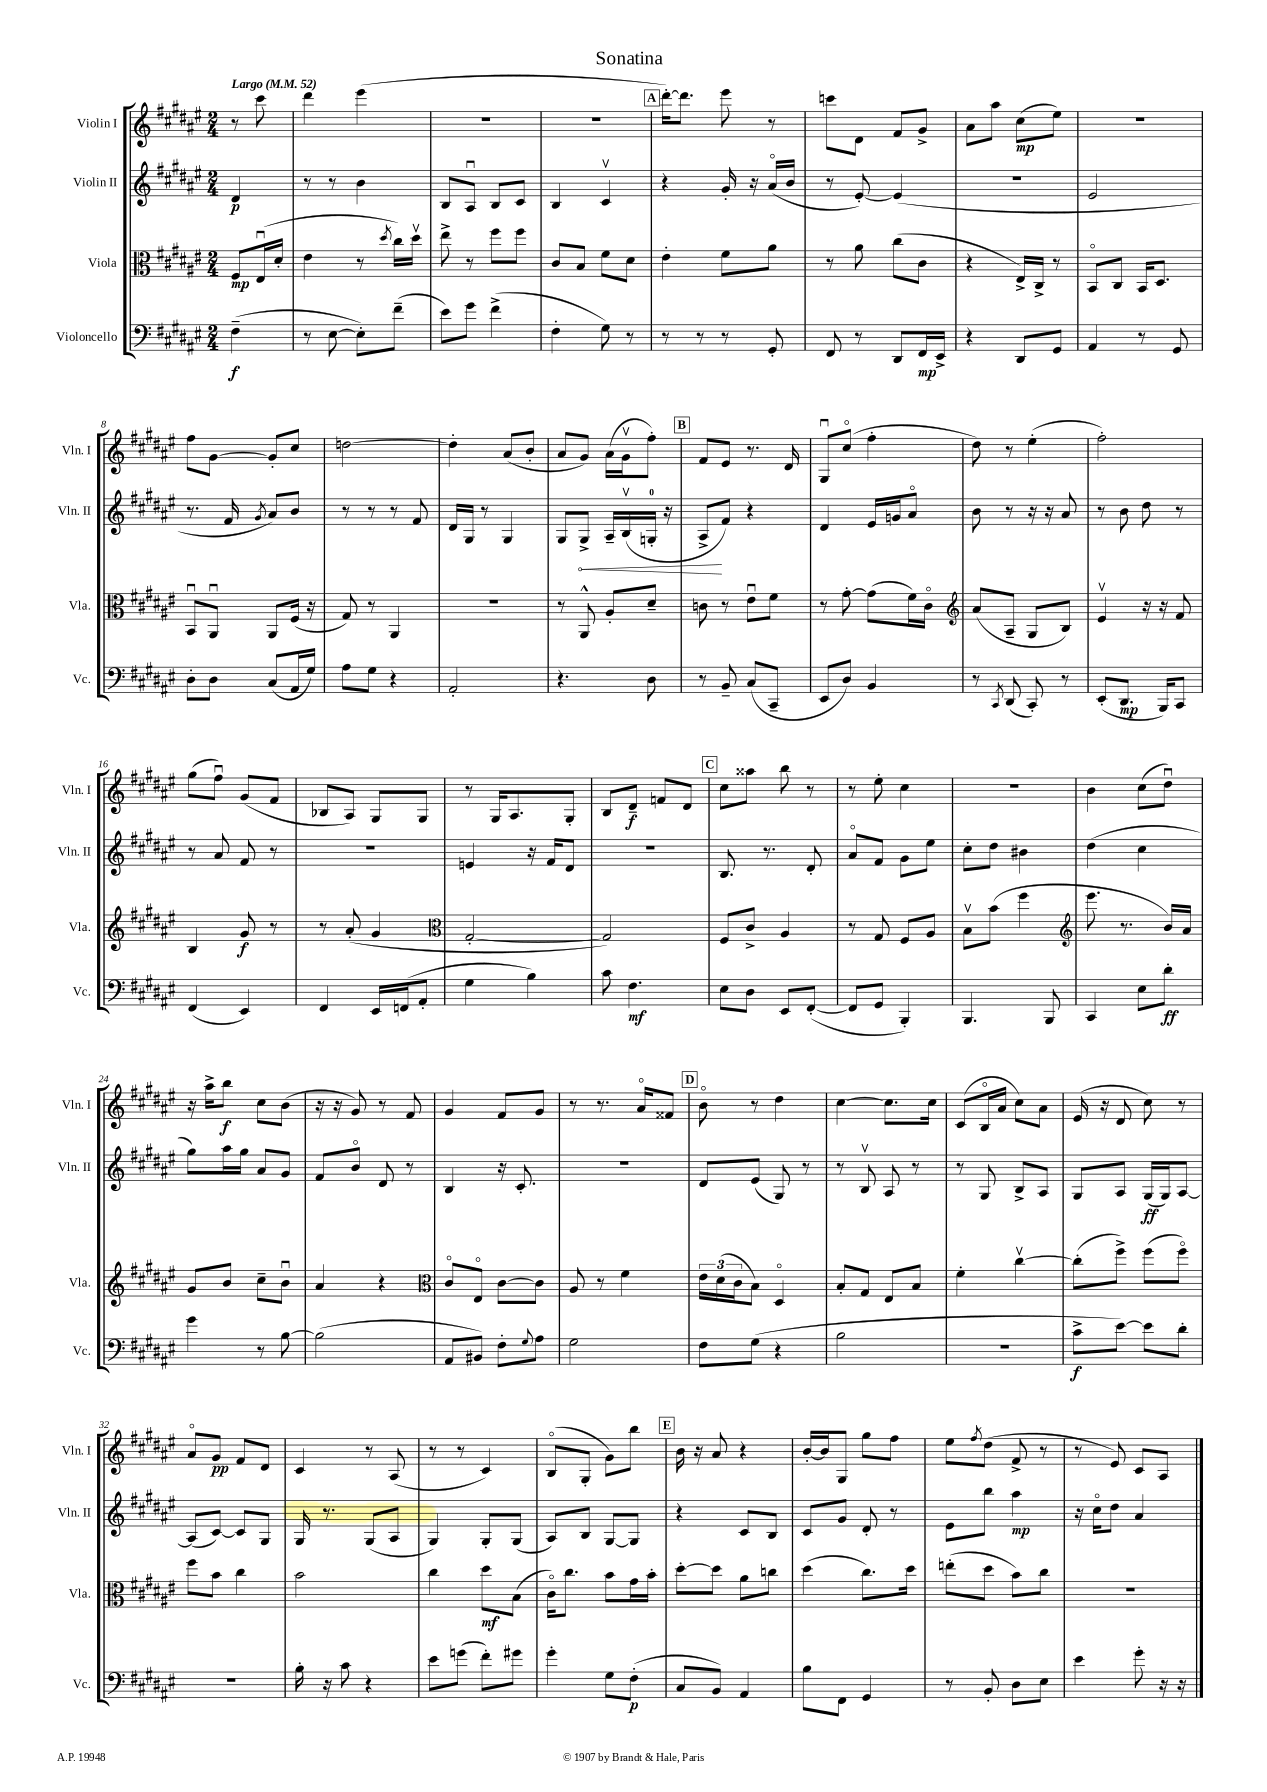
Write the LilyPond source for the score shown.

\header { title = "Sonatina" }
<<
\new StaffGroup <<
\new Staff = "s0" \with { instrumentName = "Violin I" shortInstrumentName = "Vln. I" } {
    \clef treble \key fis \major \numericTimeSignature \time 2/4 \partial 4 \tempo "Largo" 4 = 52
    r8 cis'''8 |
    dis'''4 eis'''4( |
    r2 |
    R2 |
    \mark \markup { \box "A" } dis'''16~-.) dis'''8. eis'''8 r8 |
    c'''8 dis'8 fis'8 gis'8-> |
    ais'8 ais''8 cis''8\mp( eis''8) |
    R2 |
    fis''8 gis'8~ gis'8-. cis''8 |
    d''2~ |
    d''4-. ais'8( b'8-. |
    ais'8 gis'8) ais'16( gis'16\upbow fis''8-.) |
    \mark \markup { \box "B" } fis'8 eis'8 r8. dis'16 |
    gis8\downbow cis''8\flageolet( fis''4-. |
    dis''8) r8 eis''4-.( |
    fis''2-.) |
    gis''8( fis''8\downbow) gis'8( fis'8 |
    bes8 ais8) gis8 gis8 |
    r8 gis16 ais8. gis8-. |
    b8 dis'8--\f f'8 dis'8 |
    \mark \markup { \box "C" } cis''8 aisis''8 b''8 r8 |
    r8 eis''8-. cis''4 |
    r2 |
    b'4 cis''8( dis''8\downbow) |
    r16 ais''16-> b''8\f cis''8 b'8( |
    r16 r16 gis'8) r8 fis'8 |
    gis'4 fis'8 gis'8 |
    r8 r8. ais'16\flageolet fisis'8 |
    \mark \markup { \box "D" } b'8\flageolet r8 dis''4 |
    cis''4~ cis''8. cis''16 |
    cis'8( b16\flageolet ais'16 cis''8) ais'8 |
    eis'16( r16 dis'8 cis''8) r8 |
    ais'8\flageolet gis'8\pp fis'8 dis'8 |
    cis'4 r8 ais8( |
    r8 r8 cis'4) |
    b8\flageolet( gis8-. gis'8) b''8 |
    \mark \markup { \box "E" } b'16 r16 ais'8 r4 |
    b'16~-. b'16 gis8 gis''8 fis''8 |
    eis''8 \acciaccatura { fis''8 } dis''8( fis'8-> r8 |
    r8 eis'8) cis'8 ais8 \bar "|." |
}
\new Staff = "s1" \with { instrumentName = "Violin II" shortInstrumentName = "Vln. II" } {
    \clef treble \key fis \major \numericTimeSignature \time 2/4 \partial 4
    dis'4\p |
    r8 r8 b'4 |
    b8 ais8\downbow b8 cis'8 |
    b4 cis'4\upbow |
    \mark \markup { \box "A" } r4 gis'16-. r16 ais'16\flageolet( b'16 |
    r8 eis'8~-.) eis'4( |
    r2 |
    eis'2 |
    r8. fis'16 \acciaccatura { gis'8 } ais'8) b'8 |
    r8 r8 r8 fis'8 |
    dis'16 gis16 r8 gis4 |
    gis8 \once \override Hairpin.circled-tip = ##t gis8->\< ais16-- b16\upbow( g16-0-. r16 |
    \mark \markup { \box "B" } ais8->\! fis'8) r4 |
    dis'4 eis'16 g'16 ais'8\flageolet |
    b'8 r8 r16 r16 ais'8 |
    r8 b'8 dis''8 r8 |
    r8 ais'8 fis'8 r8 |
    r2 |
    e'4 r16 fis'16 dis'8 |
    R2 |
    \mark \markup { \box "C" } b8. r8. dis'8-. |
    ais'8\flageolet fis'8 gis'8 eis''8 |
    cis''8-. dis''8 bis'4 |
    dis''4( cis''4 |
    gis''8) ais''16 gis''16 ais'8 gis'8 |
    fis'8 b'8\flageolet dis'8 r8 |
    b4 r16 cis'8.-. |
    R2 |
    \mark \markup { \box "D" } dis'8 eis'8( gis8) r8 |
    r8 b8\upbow ais8 r8 |
    r8 gis8 b8-> ais8 |
    gis8 ais8 gis16\ff( gis16) ais8~ |
    ais8( cis'8~) cis'8 gis8 |
    gis16 r8. gis8( ais8 |
    gis4) gis8-. gis8( |
    ais8) b8 gis8~ gis8 |
    \mark \markup { \box "E" } r4 cis'8 b8 |
    cis'8 gis'8 dis'8-. r8 |
    eis'8 b''8 ais''4\mp |
    r16 cis''16\flageolet dis''8 ais'4 \bar "|." |
}
\new Staff = "s2" \with { instrumentName = "Viola" shortInstrumentName = "Vla." } {
    \clef alto \key fis \major \numericTimeSignature \time 2/4 \partial 4
    fis8\mp eis16\downbow( dis'16-. |
    eis'4 r8 \acciaccatura { dis''8 } cis''16) dis''16\upbow |
    eis''8-> r8 fis''8 fis''8 |
    cis'8 b8 fis'8 dis'8 |
    \mark \markup { \box "A" } eis'4-. fis'8 ais'8 |
    r8 ais'8 cis''8( cis'8 |
    r4 eis16->) cis16-> r8 |
    b,8\flageolet cis8 b,16 dis8. |
    b,8\downbow ais,8\downbow ais,8 fis16( r16 |
    gis8) r8 ais,4 |
    R2 |
    r8 ais,8-^ ais8-. dis'8-- |
    \mark \markup { \box "B" } c'8 r8 eis'8\downbow fis'8 |
    r8 gis'8~-. gis'8( fis'16) cis'16\flageolet |
    \clef treble ais'8( ais8-- gis8 b8) |
    eis'4\upbow r16 r16 fis'8 |
    b4 gis'8\f r8 |
    r8 ais'8-.( gis'4 |
    \clef alto gis2~-. |
    gis2) |
    \mark \markup { \box "C" } fis8 cis'8-> ais4 |
    r8 gis8 fis8 ais8 |
    b8\upbow b'8( fis''4 |
    \clef treble eis'''8. r8. b'16) ais'16 |
    gis'8 b'8 cis''8-- b'8\downbow |
    ais'4 r4 |
    \clef alto cis'8\flageolet eis8\flageolet cis'8~ cis'8 |
    ais8 r8 fis'4 |
    \mark \markup { \box "D" } \tuplet 3/2 { eis'16 dis'16( cis'16 } b8) dis4\flageolet |
    b8-. gis8 eis8 b8 |
    fis'4-. cis''4~\upbow |
    cis''8-.( fis''8->) fis''8( fis''8\flageolet) |
    fis''8 b'8 cis''4 |
    b'2 |
    cis''4 dis''8\mf b8( |
    cis'16\flageolet) cis''8. b'8 gis'16 b'16-. |
    \mark \markup { \box "E" } dis''8~-. dis''8 ais'8 c''8 |
    dis''4( cis''8.) dis''16 |
    e''8-.( dis''8 b'8) cis''8 |
    r2 \bar "|." |
}
\new Staff = "s3" \with { instrumentName = "Violoncello" shortInstrumentName = "Vc." } {
    \clef bass \key fis \major \numericTimeSignature \time 2/4 \partial 4
    fis4--\f( |
    r8 eis8~ eis8-.) fis'8--( |
    eis'8) gis'8 fis'4->( |
    fis4-. gis8) r8 |
    \mark \markup { \box "A" } r8 r8 r8 gis,8-. |
    fis,8 r8 dis,8 fis,16\mp eis,16-> |
    r4 dis,8 gis,8 |
    ais,4 r8 gis,8 |
    dis8-. dis8 cis8( ais,16 gis16) |
    ais8 gis8 r4 |
    ais,2-. |
    r4. dis8 |
    \mark \markup { \box "B" } r8 b,8-- cis8( cis,8-- |
    eis,8 dis8) b,4 |
    r8 \acciaccatura { cis,8 } dis,8( cis,8-.) r8 |
    eis,8-.( dis,8.\mp b,,16) cis,8 |
    fis,4( eis,4) |
    fis,4 eis,16 f,16( ais,8-. |
    gis4 b4) |
    cis'8 fis4.\mf |
    \mark \markup { \box "C" } eis8 dis8 eis,8 fis,8~-.( |
    fis,8 gis,8 b,,4-.) |
    b,,4. b,,8 |
    cis,4 eis8 dis'8-.\ff |
    gis'4 r8 b8~ |
    b2( |
    ais,8 bis,8) fis8-. \appoggiatura { gis8 } ais8 |
    gis2 |
    \mark \markup { \box "D" } fis8 gis8( r4 |
    b2 |
    R2 |
    cis'8->\f eis'8~) eis'8 dis'8-. |
    r2 |
    b16-. r16 cis'8 r4 |
    eis'8 g'8( fis'8-.) gis'8 |
    gis'4-. gis8 fis8-.\p( |
    \mark \markup { \box "E" } cis8 b,8) ais,4 |
    b8 fis,8 gis,4 |
    r8 b,8-. dis8 eis8 |
    eis'4 gis'8-. r16 r16 \bar "|." |
}
>>
>>
